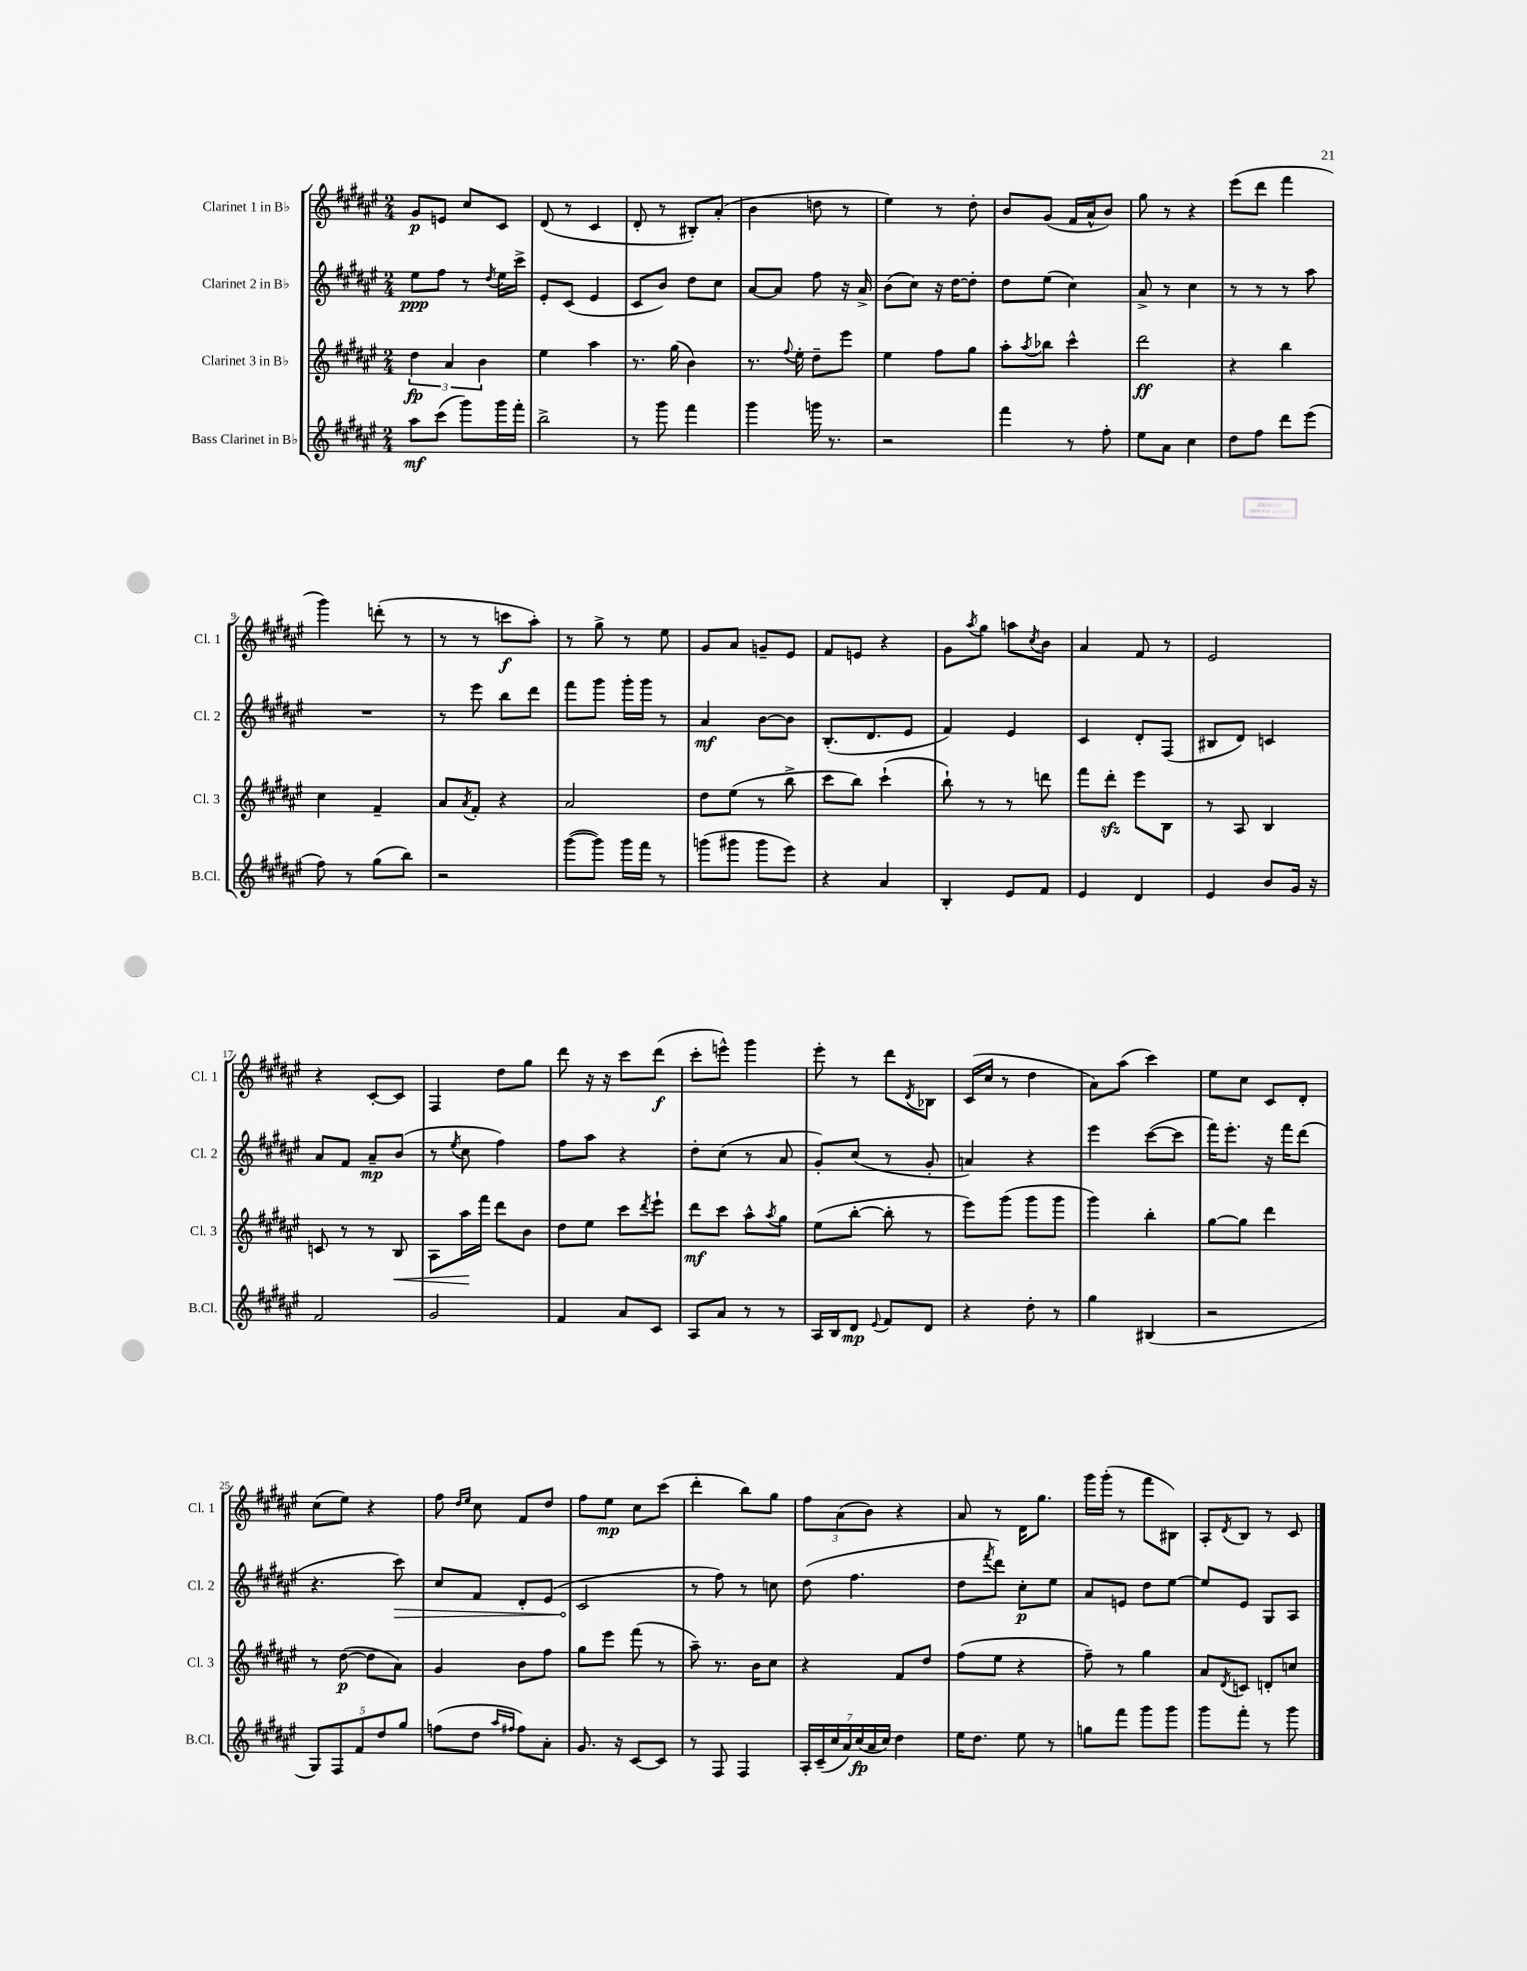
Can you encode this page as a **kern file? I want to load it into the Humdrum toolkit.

**kern	**kern	**kern	**kern
*staff4	*staff3	*staff2	*staff1
*clefG2	*clefG2	*clefG2	*clefG2
*k[f#c#g#d#a#e#]	*k[f#c#g#d#a#e#]	*k[f#c#g#d#a#e#]	*k[f#c#g#d#a#e#]
*M2/4	*M2/4	*M2/4	*M2/4
8aa#	6dd#	8ee#	8g#
(8ccc#	.	8ff#	8e
.	6a#	.	.
8ggg#)	.	8r	8cc#
.	6b	.	.
.	.	8qdd#	.
16ggg#	.	16ee#	8c#
16fff#'	.	16ccc#^	.
=	=	=	=
2bb^	4ee#	8e#'	(8d#
.	.	(8c#	8r
.	4aa#	4e#	4c#
=	=	=	=
8r	8.r	8c#	8d#'
8ggg#	.	8b)	8r
.	(16gg#	.	.
4fff#	4b)	8dd#	8B#')
.	.	8cc#	(8a#'
=	=	=	=
4ggg#	8.r	[8a#	4b
.	.	8a#]	.
.	8qqff#	.	.
.	16ee#'	.	.
16ggg	8dd#~	8ff#	8dd
8.r	.	.	.
.	8eee#	16r	8r
.	.	16a#^	.
=	=	=	=
2r	4ee#	(8b	4ee#)
.	.	8cc#)	.
.	8ff#	16r	8r
.	.	[16dd#	.
.	8gg#	8dd#']	8dd#'
=	=	=	=
4fff#	8aa#'	8dd#	8b
.	8qaa#	.	.
.	8bb-	(8ee#	(8g#
8r	4ccc#^^	4cc#)	16f#
.	.	.	16a#^^
8ff#'	.	.	8b)
=	=	=	=
8ee#	2ddd#	8a#^	8gg#
8a#	.	8r	8r
4cc#	.	4cc#	4r
=	=	=	=
8dd#	4r	8r	(8eee#
8ff#	.	8r	8ddd#
8ddd#	4bb	8r	4fff#
(8eee#	.	8aa#	.
=	=	=	=
8ff#)	4cc#	2r	4ggg#)
8r	.	.	.
(8gg#	4f#~	.	(8ddd'
8bb)	.	.	8r
=	=	=	=
2r	8a#	8r	8r
.	8qa#	.	.
.	8f#'	8eee#	8r
.	4r	8bb	8ccc
.	.	8ddd#	8aa#')
=	=	=	=
([8ggg#	2a#	8fff#	8r
8ggg#])	.	8ggg#	8gg#^
16ggg#	.	16ggg#'	8r
16fff#	.	16ggg#	.
8r	.	8r	8ee#
=	=	=	=
(8ggg	8dd#	4a#	8g#
8ggg#	(8ee#	.	8a#
8ggg#	8r	[8b	8g~
8eee#)	8bb^	8b]	8e#
=	=	=	=
4r	8ccc#	(8.B'	8f#
.	8bb)	.	8e
.	.	8.d#	.
4a#	(4ccc#`	.	4r
.	.	8e#	.
=	=	=	=
4B'	8bb`)	4f#)	8g#
.	.	.	8qaa#
.	8r	.	8gg#
8e#	8r	4e#	8aa
.	.	.	8qcc#
8f#	8ddd	.	8b
=	=	=	=
4e#	8fff#	4c#	4a#
.	8ddd#'	.	.
4d#	8eee#	8d#'	8f#
.	8B	(8F#	8r
=	=	=	=
4e#	8r	8B#	2e#
.	8A#	8d#)	.
8b	4B	4c	.
16g#	.	.	.
16r	.	.	.
=	=	=	=
2f#	8c	8a#	4r
.	8r	8f#	.
.	8r	8a#~	[8c#'
.	8B	(8b	8c#]
=	=	=	=
2g#	8A#	8r	4F#
.	.	8qee#	.
.	16aa#	8cc#	.
.	16fff#	.	.
.	8ddd#	4ff#)	8dd#
.	8b	.	8gg#
=	=	=	=
4f#	8dd#	8ff#	8ddd#
.	8ee#	8aa#	16r
.	.	.	16r
8a#	8ccc#	4r	8ccc#
.	8qddd#	.	.
8c#	8eee#`	.	(8ddd#
=	=	=	=
8A#	8ddd#	8dd#'	8ccc#'
8a#	8ccc#	(8cc#	8eee^^)
8r	8aa#^^	8r	4ggg#
.	8qaa#	.	.
8r	8gg#	8a#	.
=	=	=	=
16A#	(8ee#	8g#')	8eee#'
16B	.	.	.
8d#	[8bb'	(8cc#	8r
8qqe#	.	.	.
8f#	8bb']	8r	8ddd#
.	.	.	8qd#
8d#	8r	8g#'	8B-
=	=	=	=
4r	8eee#)	4a)	(16c#
.	.	.	16cc#
.	(8ggg#	.	8r
8dd#'	8ggg#	4r	4dd#
8r	8ggg#	.	.
=	=	=	=
4gg#	4ggg#)	4eee#	8a#)
.	.	.	(8aa#
(4B#	4bb'	([8ccc#	4ccc#)
.	.	8ccc#]	.
=	=	=	=
2r	[8gg#	16fff#)	8ee#
.	.	8.eee#'	.
.	8gg#]	.	8cc#
.	4ddd#	16r	8c#
.	.	16fff#	.
.	.	(8ddd#	8d#'
=	=	=	=
10G#)	8r	4.r	(8cc#
10F#	.	.	.
.	([8dd#	.	8ee#)
10f#	.	.	.
.	8dd#]	.	4r
10dd#	.	.	.
.	8a#)	8ccc#)	.
10gg#	.	.	.
=	=	=	=
(8ff	4g#	8cc#	8ff#
.	.	.	16qqdd#
.	.	.	16qqee#
8dd#	.	8f#	8cc#
16qqaa#	.	.	.
16qqff#	.	.	.
8ff#)	8b	8d#'	8f#
8a#'	8ff#	(8e#	8dd#
=	=	=	=
8.g#	8gg#	2c#	8ff#
.	8eee#	.	8ee#
16r	.	.	.
[8c#	(8fff#	.	8cc#
8c#]	8r	.	(8ccc#
=	=	=	=
8r	8aa#~)	8r	4ddd#'
8F#	8.r	8ff#)	.
4F#	.	8r	8bb)
.	16b	.	.
.	8cc#	8cc	8gg#
=	=	=	=
28A#'	4r	(8dd#	12ff#
(28c#~	.	.	.
28cc#	.	.	.
.	.	.	(12a#
28a#)	.	.	.
.	.	4.ff#	.
(28cc#	.	.	.
.	.	.	12b)
28a#	.	.	.
28cc#)	.	.	.
4dd#	8f#	.	4r
.	8dd#	.	.
=	=	=	=
16ee#	(8ff#	8dd#	8a#
8.dd#	.	.	.
.	.	8qfff#	.
.	8ee#	8ddd#)	8r
8ee#	4r	8cc#'	16d#
.	.	.	8.gg#
8r	.	8ee#	.
=	=	=	=
8gg	8ff#~)	8a#	16ggg#
.	.	.	(16ggg#'
8fff#	8r	8e	8r
8ggg#	4gg#	8dd#	8fff#
8ggg#	.	[8ee#	8B#)
=	=	=	=
8ggg#	8a#	8ee#]	8A#'
.	8qd#	.	8qd#
8fff#'	8c	8e#	8B
8r	8d'	8G#	8r
8ggg#	8cc	8A#	8c#
==	==	==	==
*-	*-	*-	*-
